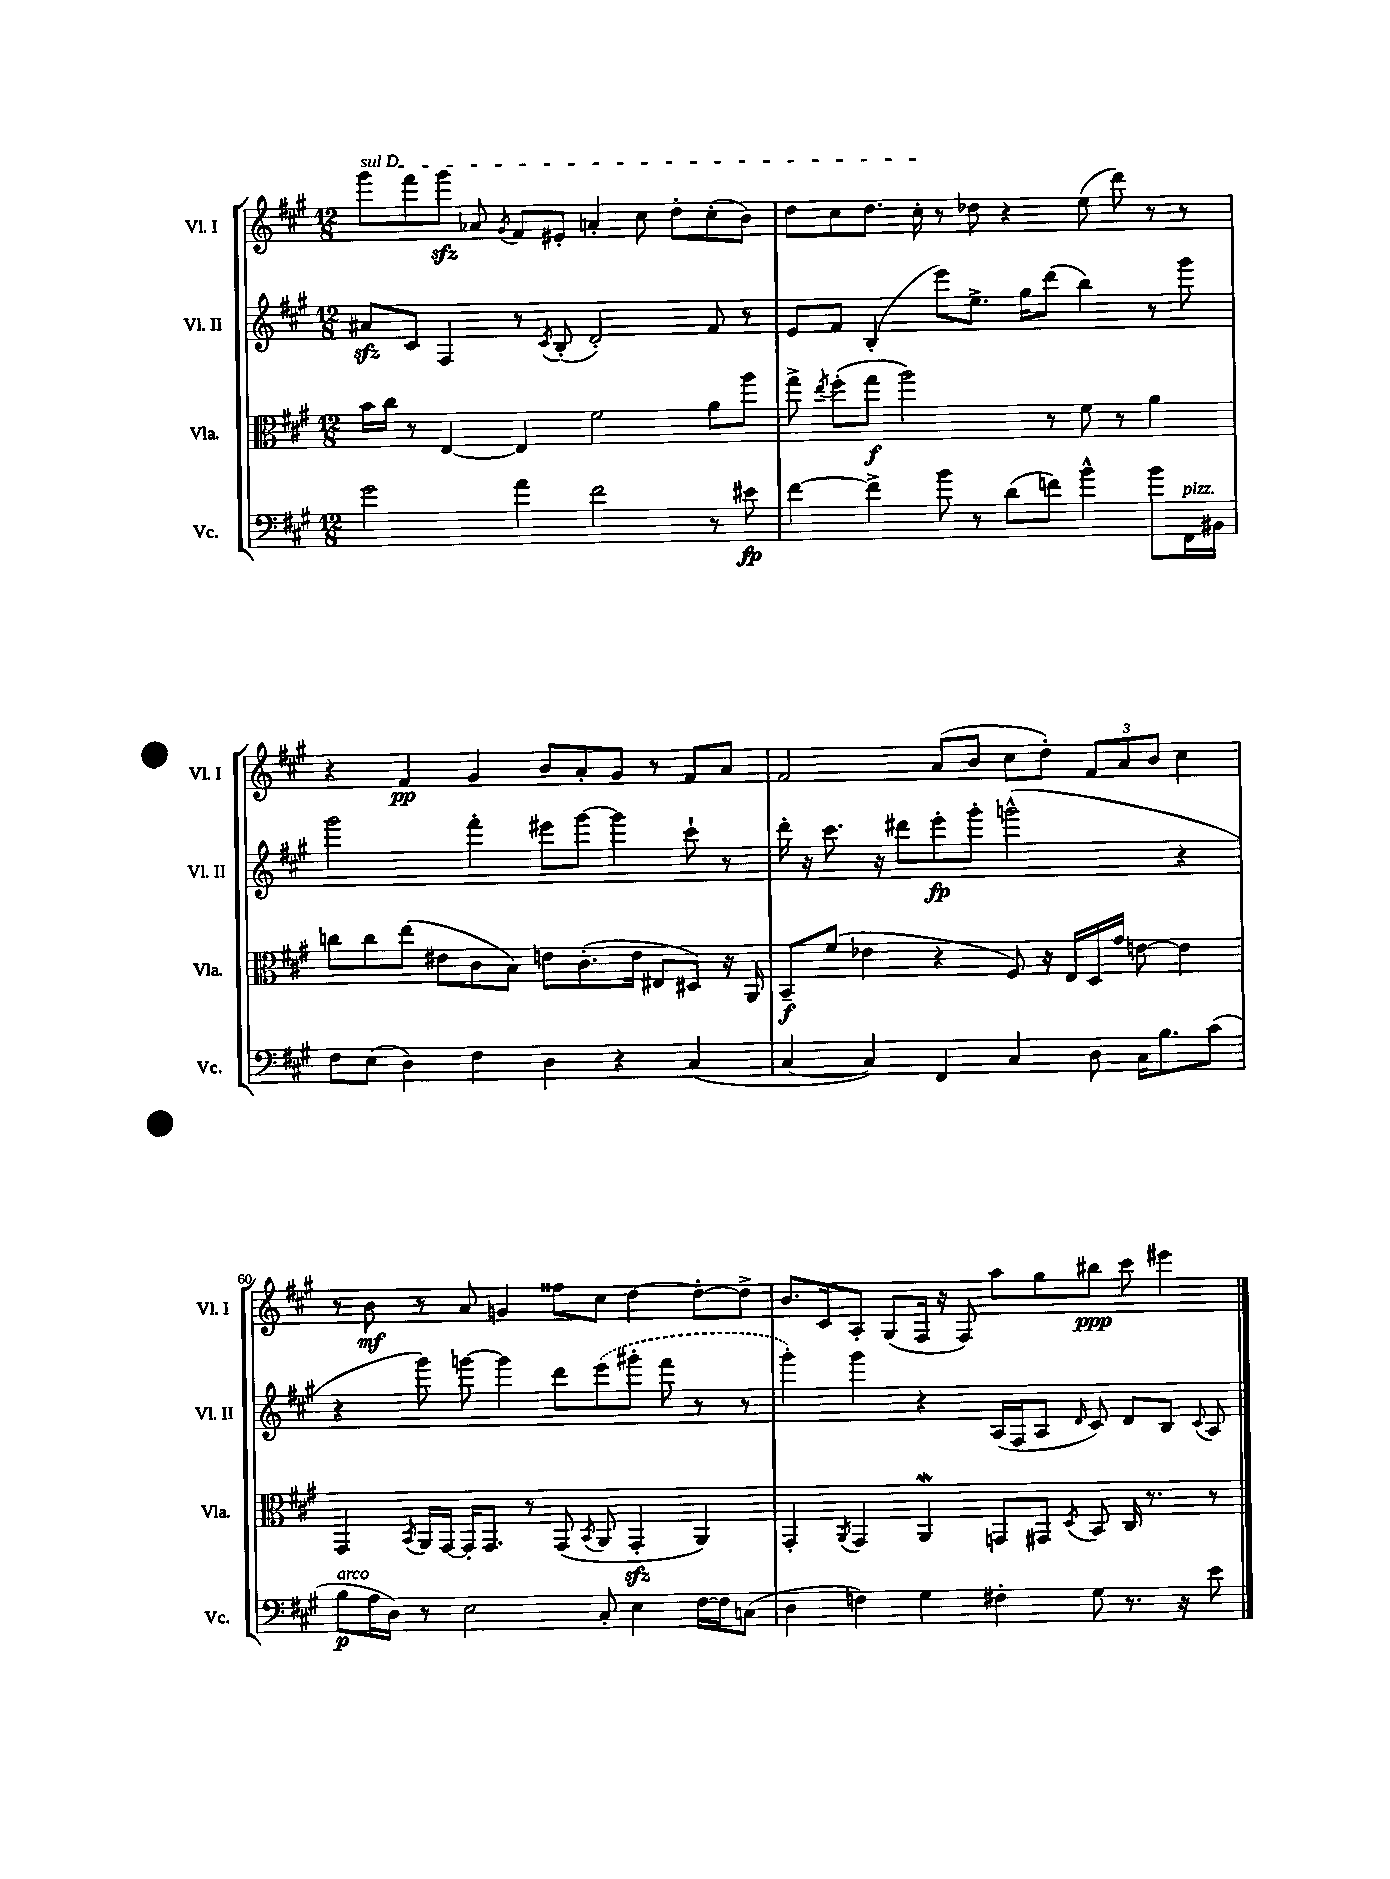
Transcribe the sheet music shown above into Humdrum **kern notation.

**kern	**dynam	**kern	**dynam	**kern	**dynam	**kern	**dynam
*part4	*part4	*part3	*part3	*part2	*part2	*part1	*part1
*staff4	*staff4	*staff3	*staff3	*staff2	*staff2	*staff1	*staff1
*I"Vc.	*	*I"Vla.	*	*I"Vl. II	*	*I"Vl. I	*
*I'Vc.	*	*I'Vla.	*	*I'Vl. II	*	*I'Vl. I	*
*clefF4	*	*clefC3	*	*clefG2	*	*clefG2	*
*k[f#c#g#]	*	*k[f#c#g#]	*	*k[f#c#g#]	*	*k[f#c#g#]	*
*M12/8	*	*M12/8	*	*M12/8	*	*M12/8	*
=56	=56	=56	=56	=56	=56	=56	=56
!	!	!	!	!	!	!LO:TX:a:i:t=sul D	!
2g#\	.	16b\LL	.	8a#Xzz/L	.	8ggg#\L	.
.	.	16cc#\JJ	.	.	.	.	.
.	.	8r	.	8c#/J	.	8fff#\	.
.	.	[4E/	.	4F#/	.	8ggg#zz\J	.
.	.	.	.	.	.	8a-X/	.
.	.	.	.	.	.	8qg#/	.
4a\	.	4E/]	.	8r	.	8f#/L	.
.	.	.	.	8qc#/	.	.	.
.	.	.	.	(8B'/	.	8e#X'/J	.
2f#\	.	2f#\	.	2d'/)	.	4an'/	.
.	.	.	.	.	.	8cc#\	.
.	.	.	.	.	.	8dd'\L	.
8r	.	8a\L	.	8f#/	.	(8cc#'\	.
8e#X\	fp	8aa\J	.	8r	.	8b\J)	.
=57	=57	=57	=57	=57	=57	=57	=57
[4f#\	.	8gg#^\	.	8e/L	.	8dd\L	.
.	.	8qee/	.	.	.	.	.
.	.	(8ff#'\L	.	8f#/J	.	8cc#\	.
4f#^\]	.	8gg#\J	f	(4B'/	.	8.dd\J	.
.	.	2aa\)	.	.	.	.	.
.	.	.	.	.	.	16cc#'\	.
8b\	.	.	.	8eee\L)	.	8r	.
8r	.	.	.	8.ee^\J	.	8dd-X\	.
(8d\L	.	.	.	.	.	4r	.
.	.	.	.	16gg#\KL	.	.	.
8fn\J)	.	8r	.	(8ddd\J	.	.	.
4b^^\	.	8f#\	.	4bb\)	.	(8ee\	.
.	.	8r	.	.	.	8ddd\)	.
8b\L	.	4a\	.	8r	.	8r	.
!LO:TX:a:i:t=pizz.	!	!	!	!	!	!	!
16FF#\L	.	.	.	8ggg#\	.	8r	.
16BB#X\JJ	.	.	.	.	.	.	.
!!LO:LB:g=z
=58	=58	=58	=58	=58	=58	=58	=58
8F#\L	.	8ccn\L	.	2ggg#\	.	4r	.
(8E\J	.	8cc\	.	.	.	.	.
4D\)	.	(8ee\J	.	.	.	4f#/	pp
.	.	8e#X\L	.	.	.	.	.
4F#\	.	8c#\	.	4fff#'\	.	4g#/	.
.	.	8B\J)	.	.	.	.	.
4D\	.	8en\L	.	8eee#X\L	.	8b/L	.
.	.	(8.c#'\	.	[8ggg#\J	.	8a'/	.
4r	.	.	.	4ggg#\]	.	8g#/J	.
.	.	16e\Jk	.	.	.	.	.
.	.	8E#X/L	.	.	.	8r	.
(4C#/	.	8D#X/J)	.	8ccc#`\	.	8f#/L	.
.	.	16r	.	8r	.	8a/J	.
.	.	16AA/	.	.	.	.	.
=59	=59	=59	=59	=59	=59	=59	=59
[4C#/	.	8BB~/L	f	16ddd'\	.	2f#/	.
.	.	.	.	16r	.	.	.
.	.	(8f#/J	.	8.ccc#\	.	.	.
4C#/])	.	4e-X\	.	.	.	.	.
.	.	.	.	16r	.	.	.
.	.	.	.	8ddd#X\L	.	.	.
4FF#/	.	4r	.	8eee'\	fp	(8a/L	.
.	.	.	.	8ggg#'\J	.	8b/J	.
4C#/	.	8F#/)	.	(2gggn^^\	.	8cc#\L	.
.	.	16r	.	.	.	8dd'\J)	.
.	.	16E/LL	.	.	.	.	.
8D\	.	16D/	.	.	.	12f#/L	.
.	.	16g#/JJ	.	.	.	.	.
.	.	.	.	.	.	12a/	.
16C#\KL	.	[8en\	.	.	.	.	.
.	.	.	.	.	.	12b/J	.
8.B\	.	.	.	.	.	.	.
.	.	4e\]	.	4r	.	4cc#\	.
(8c#\J	.	.	.	.	.	.	.
!!LO:LB:g=z
=60	=60	=60	=60	=60	=60	=60	=60
!LO:TX:a:i:t=arco	!	!	!	!	!	!	!
8B\L	p	4GG#/	.	4r	.	8r	.
16A\L	.	.	.	.	.	8b\	mf
16D\JJ)	.	.	.	.	.	.	.
.	.	8qBB/	.	.	.	.	.
8r	.	16AA/LL	.	8ggg#\)	.	8r	.
.	.	[16GG#/JJ	.	.	.	.	.
2E\	.	16GG#'/KL]	.	[8gggn\	.	8a/	.
.	.	8.GG#/J	.	.	.	.	.
.	.	.	.	4ggg\]	.	4gn/	.
.	.	8r	.	.	.	.	.
.	.	(8GG#/	.	8ddd\L	.	8ff##X\L	.
.	.	8qBB/	.	.	.	.	.
8C#'/	.	8AA/	.	(8eee\	.	8cc#\J	.
4E\	.	4GG#zz'/	.	8ggg#X'\J	.	[4dd\	.
.	.	.	.	8fff#\	.	.	.
[16F#\LL	.	4AA/)	.	8r	.	8dd'\L_	.
16F#\J]	.	.	.	.	.	.	.
(8Cn\J	.	.	.	8r	.	8dd^\J]	.
=61	=61	=61	=61	=61	=61	=61	=61
4D\	.	4GG#'/	.	4ggg#'\)	.	8.b/L	.
.	.	.	.	.	.	16c#/k	.
.	.	8qAA/	.	.	.	.	.
4Fn\)	.	4GG#/	.	4ggg#\	.	8A'/J	.
.	.	.	.	.	.	(8G#/L	.
4G#\	.	4AAw/	.	4r	.	16F#/Jk	.
.	.	.	.	.	.	16r	.
.	.	.	.	.	.	8F#/)	.
4F#X'\	.	8GGn/L	.	(16A/LL	.	8aa\L	.
.	.	.	.	16F#/J	.	.	.
.	.	8GG#X/J	.	8A/J	.	8gg#\	.
.	.	8qD/	.	16qqd/	.	.	.
8G#\	.	8BB/	.	8c#/)	.	8bb#X\J	ppp
8.r	.	16C#/	.	8d/L	.	8ccc#\	.
.	.	8.r	.	.	.	.	.
.	.	.	.	8B/J	.	4eee#X\	.
16r	.	.	.	.	.	.	.
.	.	.	.	8qqc#/	.	.	.
8e\	.	8r	.	8A/	.	.	.
==	==	==	==	==	==	==	==
*-	*-	*-	*-	*-	*-	*-	*-
